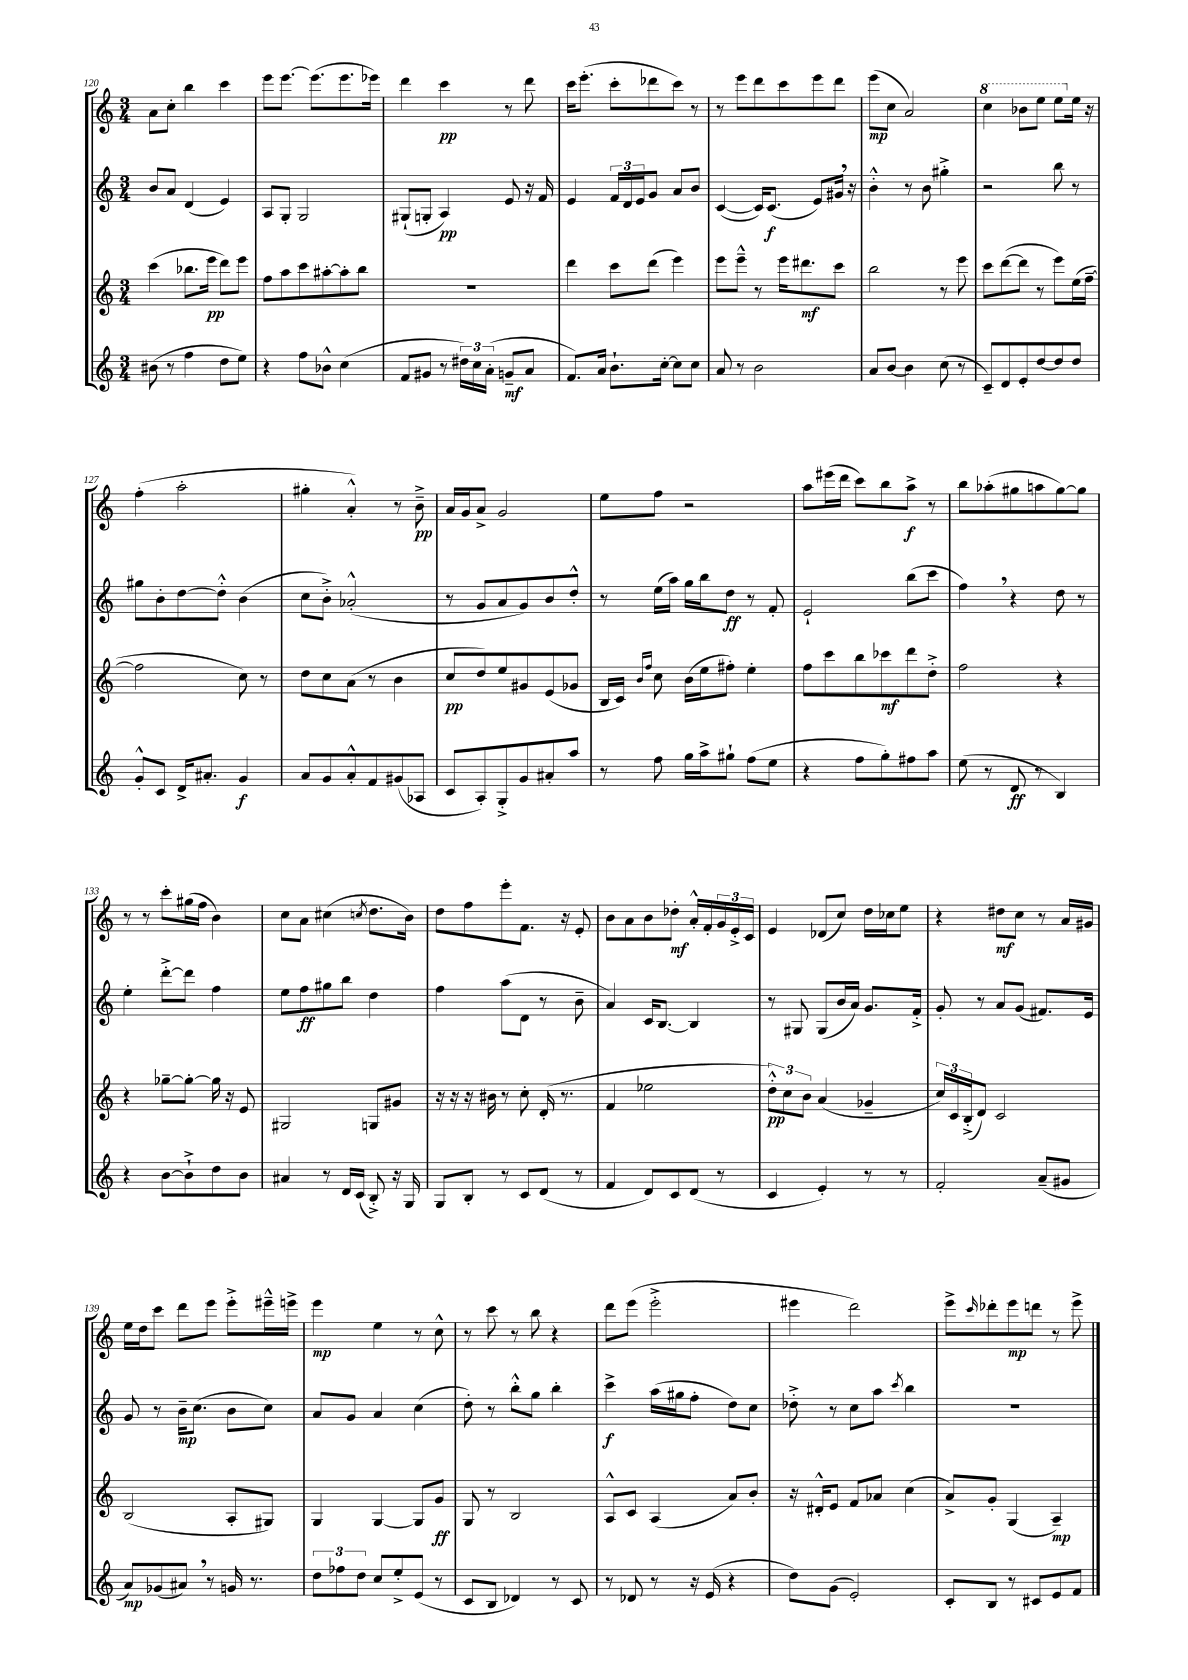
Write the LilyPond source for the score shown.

<<
\new StaffGroup <<
\new Staff = "s0" {
    \clef treble \key c \major \numericTimeSignature \time 3/4
    a'8 c''8-. b''4 c'''4 |
    e'''8 e'''8.~ e'''8.( e'''8. ees'''16) |
    d'''4 c'''4\pp r8 d'''8 |
    c'''16 e'''8.-.( c'''8-. des'''8 c'''8) r8 |
    r8 e'''8 d'''8 c'''8 e'''8 d'''8 |
    e'''8\mp( c''8 a'2) |
    \ottava #1 c'''4 bes''8 e'''8 e'''8 \ottava #0 e''16 r16 |
    f''4-.( a''2-. |
    gis''4-. a'4-.-^) r8 b'8--->\pp |
    a'16 g'16 a'8-> g'2 |
    e''8 f''8 r2 |
    a''8 eis'''16( d'''16 c'''8) b''8 a''8->\f r8 |
    b''8 aes''8-.( gis''8 a''8 gis''8~) gis''8 |
    r8 r8 c'''8-. gis''16( f''16 b'4) |
    c''8 a'8 cis''4( \acciaccatura { c''8 } d''8. b'16) |
    d''8 f''8 e'''8-. f'8. r16 e'8-. |
    b'8 a'8 b'8 des''8-.\mf a'16-.-^ f'16-. \tuplet 3/2 { g'16 e'16-.-> c'16 } |
    e'4 des'8( c''8) d''16 ces''16 e''8 |
    r4 dis''8\mf c''8 r8 a'16 gis'16 |
    e''16 d''16 c'''8 d'''8 e'''8 e'''8-.-> eis'''16---^ e'''16-> |
    e'''4\mp e''4 r8 c''8-^ |
    r8 c'''8 r8 b''8 r4 |
    d'''8 e'''8( e'''2-.-> |
    eis'''4 d'''2) |
    e'''8-> \grace { c'''16 } des'''8-. e'''8\mp d'''8 r8 e'''8-> \bar "|." |
}
\new Staff = "s1" {
    \clef treble \key c \major \numericTimeSignature \time 3/4
    b'8 a'8 d'4( e'4) |
    a8 g8-. g2 |
    gis8-!( g8-. a4\pp) e'8 r16 f'16 |
    e'4 \tuplet 3/2 { f'16 d'16 e'16 } g'8 a'8 b'8 |
    c'4~( c'16) c'8.\f( e'8) gis'16 \breathe r16 |
    b'4-.-^ r8 b'8 gis''4-.-> |
    r2 b''8 r8 |
    gis''8 b'8-. d''8~ d''8-.-^ b'4( |
    c''8 b'8-.->) aes'2-.-^( |
    r8 g'8 a'8 g'8) b'8 d''8-.-^ |
    r8 e''16( a''16) g''16 b''16 d''8\ff r8 f'8-. |
    e'2-! b''8( c'''8 |
    f''4) \breathe r4 d''8 r8 |
    e''4-. d'''8~-.-> d'''8 f''4 |
    e''8 f''8\ff gis''8 b''8 d''4 |
    f''4 a''8( d'8 r8 b'8-- |
    a'4) c'16 b8.~ b4 |
    r8 gis8 gis8( b'16 a'16) g'8. f'16-.-> |
    g'8-. r8 a'8 g'8( fis'8.) e'16 |
    g'8 r8 b'16--\mp c''8.( b'8 c''8) |
    a'8 g'8 a'4 c''4( |
    d''8-.) r8 b''8-.-^ g''8 b''4-. |
    c'''4->\f a''16( gis''16 f''8-. d''8) c''8 |
    des''8-.-> r8 c''8 a''8 \acciaccatura { c'''8 } b''4 |
    R2. \bar "|." |
}
\new Staff = "s2" {
    \clef treble \key c \major \numericTimeSignature \time 3/4
    c'''4( bes''8. e'''16\pp d'''8) e'''8 |
    f''8 a''8 c'''8 ais''8~-. ais''8-. b''8 |
    R2. |
    d'''4 c'''8 d'''8( e'''4) |
    e'''8 e'''8---^ r8 e'''16 dis'''8.\mf c'''8 |
    b''2 r8 e'''8 |
    c'''8 d'''8~( d'''8 r8 e'''8) e''16( f''16~-- |
    f''2 c''8) r8 |
    d''8 c''8 a'8( r8 b'4 |
    c''8\pp d''8) e''8 gis'8 e'8( ges'8 |
    b16 c'16) \grace { b'16 f''16 } c''8 b'16( e''16 fis''8-.) e''4-. |
    f''8 c'''8 b''8 ces'''8\mf d'''8 d''8-.-> |
    f''2 r4 |
    r4 ges''8~-- ges''8~-. ges''16 r16 e'8 |
    gis2 g8 gis'8 |
    r16 r16 r16 bis'16 r8 c''8-. d'16-.( r8. |
    f'4 ees''2 |
    \tuplet 3/2 { d''8-.-^\pp) c''8 b'8 } a'4( ges'4-- |
    \tuplet 3/2 { c''16) c'16 b16-.->( } d'8) c'2 |
    b2( a8-. gis8) |
    g4 g4~ g8 g'8\ff |
    g8 r8 b2 |
    a8-^ c'8 a4( a'8) b'8-. |
    r16 dis'16-.-^ e'8 f'8 aes'8 c''4( |
    a'8->) g'8-. g4( a4--\mp) \bar "|." |
}
\new Staff = "s3" {
    \clef treble \key c \major \numericTimeSignature \time 3/4
    bis'8( r8 f''4 d''8 e''8) |
    r4 f''8 bes'8-^ c''4( |
    f'8 gis'8 r8 \tuplet 3/2 { dis''16) c''16 a'16-.( } g'8--\mf a'8 |
    f'8.) a'16 b'8.-! c''16~-. c''8 c''8 |
    a'8 r8 b'2 |
    a'8 b'8~ b'4 c''8( r8 |
    c'8--) d'8 e'8-. d''8~ d''8 d''8 |
    g'8-.-^ c'8 d'16-> ais'8.-. g'4\f |
    a'8 g'8 a'8-.-^ f'8 gis'8( aes8 |
    c'8 a8-.) g8-.-> g'8 ais'8-. a''8 |
    r8 f''8 g''16 a''16-> gis''8-! f''8( e''8 |
    r4 f''8 g''8-.) fis''8 a''8 |
    e''8( r8 d'8\ff r8 b4) |
    r4 b'8~ b'8-!-> d''8 b'8 |
    ais'4 r8 d'16 c'16( b8-.->) r16 g16 |
    g8 b8-. r8 c'8 d'8( r8 |
    f'4 d'8) c'8 d'8( r8 |
    c'4 e'4-.) r8 r8 |
    f'2-. a'8--( gis'8 |
    a'8\mp) ges'8( ais'8) \breathe r8 g'16 r8. |
    \tuplet 3/2 { d''8 fes''8 d''8 } c''8 e''8-.-> e'8( r8 |
    c'8 b8 des'4) r8 c'8 |
    r8 des'8 r8 r16 e'16( r4 |
    d''8) g'8( e'2-.) |
    c'8-. b8 r8 cis'8 e'8 f'8 \bar "|." |
}
>>
>>
\layout { \context { \Score currentBarNumber = #120 } }
